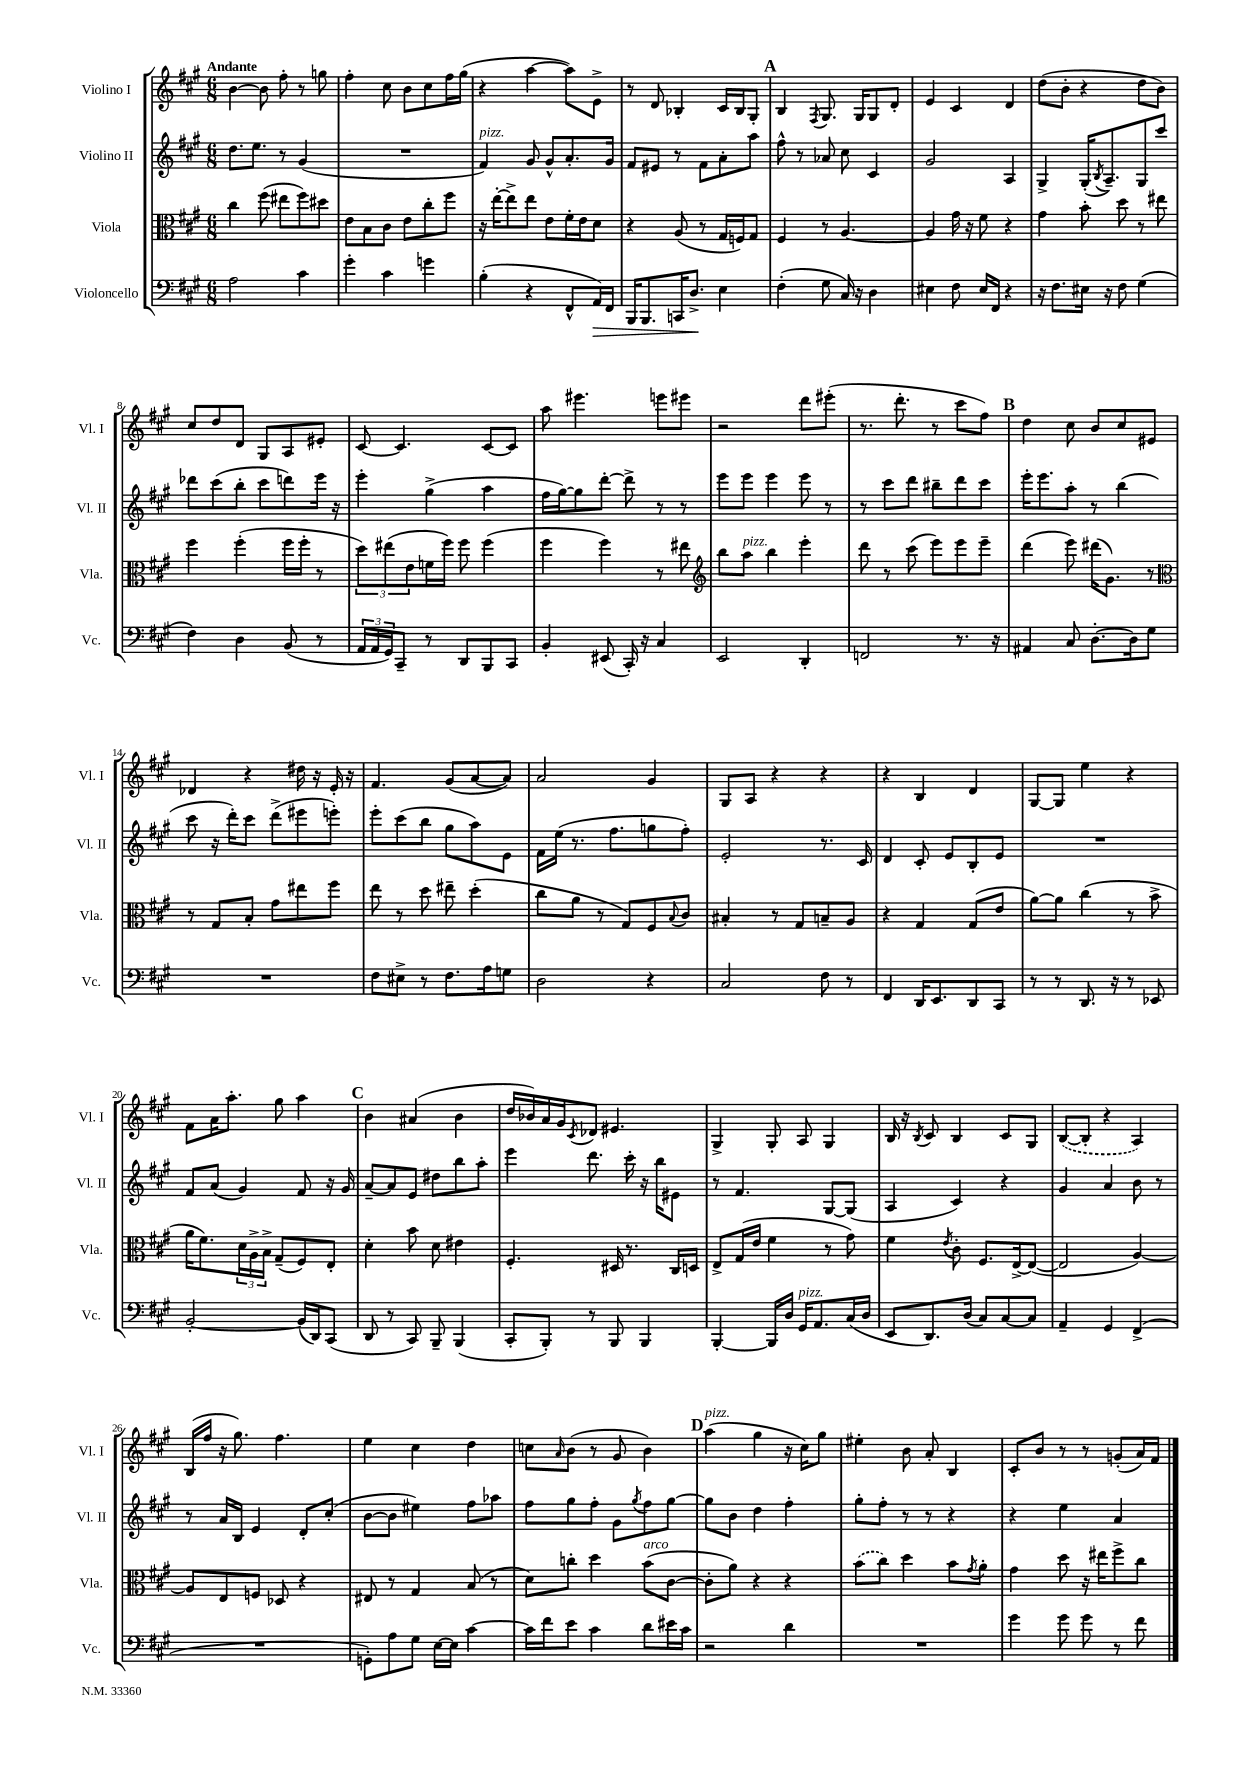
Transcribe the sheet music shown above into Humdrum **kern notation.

**kern	**dynam	**kern	**kern	**kern
*part4	*part4	*part3	*part2	*part1
*staff4	*staff4	*staff3	*staff2	*staff1
*I"Violoncello	*	*I"Viola	*I"Violino II	*I"Violino I
*I'Vc.	*	*I'Vla.	*I'Vl. II	*I'Vl. I
*clefF4	*	*clefC3	*clefG2	*clefG2
*k[f#c#g#]	*	*k[f#c#g#]	*k[f#c#g#]	*k[f#c#g#]
*M6/8	*	*M6/8	*M6/8	*M6/8
=1	=1	=1	=1	=1
!	!	!	!	!LO:TX:a:B:t=Andante
2A\	.	4cc#\	8.dd\L	[4b\
.	.	.	8.ee\J	.
.	.	(8ff#\	.	8b\]
.	.	8ee#X\L	8r	8ff#'\
4c#\	.	8ff#\)	(4g#/	8r
.	.	8dd#X\J	.	8ggn\
=2	=2	=2	=2	=2
4g#'\	.	8e\L	2.r	4ff#'\
.	.	8B\	.	.
4c#\	.	8c#\J	.	8cc#\
.	.	8e\L	.	8b\L
4gn\	.	8cc#'\	.	8cc#\
.	.	8ff#\J	.	16ff#\L
.	.	.	.	(16gg#\JJ
=3	=3	=3	=3	=3
!	!	!	!LO:TX:a:i:t=pizz.	!
(4B'\	.	16r	4f#/)	4r
.	.	[16ee'\KL	.	.
.	.	8ee^\]	.	.
4r	.	8ee\J	8g#/	[4aa\
.	.	8e\L	8g#^^/L	.
8FF#^^/L	.	16f#'\L	8.a'/	8aa\L])
.	.	16e\J	.	.
!	!LO:HP:b	!	!	!
16AA/L)	>	8d\J	.	8e^\J
16FF#/JJ	.	.	16g#/Jk	.
=4	=4	=4	=4	=4
16BBB/KL	.	4r	8f#/L	8r
8.BBB/	.	.	.	.
.	.	.	8e#X/J	8d/
16CCn/K	.	(8A/	8r	4B-X'/
8.D^/J	.	.	.	.
.	.	8r	8f#\L	.
4E\	]	16G#/LL	8a'\	16c#/LL
.	.	16Fn/J)	.	16B-/J
.	.	8G#/J	8aa\J	8G#'/J
!!LO:REH:place=s1:t=A
=5	=5	=5	=5	=5
(4F#'\	.	4F#/	8ff#^^\	4B/
.	.	.	8r	.
.	.	.	.	8qF#/
8G#\	.	8r	8a-X/	8.G#/
16C#/)	.	[4.A/	8cc#\	.
16r	.	.	.	16G#/KL
4D\	.	.	4c#/	8G#/
.	.	.	.	8d'/J
=6	=6	=6	=6	=6
4E#X\	.	4A/]	2g#/	4e/
8F#\	.	16g#\	.	4c#/
.	.	16r	.	.
16E#/LL	.	8f#\	.	.
16FF#/JJ	.	.	.	.
4r	.	4r	4A/	4d/
=7	=7	=7	=7	=7
16r	.	4g#\	4G#^/	(8dd\L
8.F#\L	.	.	.	.
.	.	.	.	8b'\J
16E#X\Jk	.	8b'\	(16G#'/KL	4r
.	.	.	8qB/	.
16r	.	.	8.A~/)	.
8F#\	.	8dd\	.	.
(4G#\	.	8r	8G#/	8dd\L
.	.	8ee#X\	8ccc#/J	8b\J)
!!LO:LB:g=z
=8	=8	=8	=8	=8
4F#\)	.	4ff#\	8ddd-X\L	8cc#/L
.	.	.	(8ccc#\	8dd/
4D\	.	(4ff#'\	8bb'\J	8d/J
.	.	.	8ccc#\L	8G#/L
(8BB/	.	16ff#\LL	8dddn\)	8A/
.	.	16ff#'\JJ	.	.
8r	.	8r	16eee\Jk	8e#X'/J
.	.	.	16r	.
=9	=9	=9	=9	=9
24AA/LL	.	12dd\L)	4eee'\	[8c#/
24AA/	.	.	.	.
24GG#/J)	.	(12ee#X\	.	.
8CC#~/J	.	.	.	4.c#/]
.	.	12e\	.	.
8r	.	16fn\L	(4gg#^\	.
.	.	16ff#\JJ)	.	.
8DD/L	.	8ff#\	.	.
8BBB/	.	(4ff#\	4aa\	[8c#/L
8CC#/J	.	.	.	8c#/J]
=10	=10	=10	=10	=10
4BB'/	.	4ff#\	16ff#\LL	8aa\
.	.	.	[16gg#\J)	.
.	.	.	8gg#\]	4.eee#X\
(8EE#X/	.	4ff#\)	[8ddd'\J	.
16CC#'/)	.	.	8ddd^\]	.
16r	.	.	.	.
4C#/	.	8r	8r	8eeen\L
.	.	8ee#X\	8r	8eee#X\J
=11	=11	=11	=11	=11
*	*	*clefG2	*	*
2EE/	.	8bb\L	8eee\L	2r
!	!	!LO:TX:a:i:t=pizz.	!	!
.	.	8aa\J	8eee\J	.
.	.	4bb\	4eee\	.
4DD'/	.	4eee'\	8eee\	8ddd\L
.	.	.	8r	(8eee#X'\J
=12	=12	=12	=12	=12
2FFn/	.	8ddd\	8r	8.r
.	.	8r	8ccc#\L	.
.	.	.	.	8.ddd'\
.	.	(8ccc#\	8ddd\J	.
.	.	8eee\L)	8bb#X~\L	8r
8.r	.	8eee\	8ddd\	8ccc#\L
.	.	8eee~\J	8ccc#\J	8ff#\J)
16r	.	.	.	.
!!LO:REH:place=s1:t=B
=13	=13	=13	=13	=13
4AA#X/	.	(4ddd\	16eee'\KL	4dd\
.	.	.	8.eee\	.
8C#/	.	8eee\)	8aa'\J	8cc#\
[8.D'\L	.	(16ddd#X\KL	8r	8b/L
.	.	8.g#\J)	.	.
.	.	.	(4bb\	8cc#/
16D\k]	.	.	.	.
8G#\J	.	8r	.	8e#X/J
!!LO:LB:g=z
=14	=14	=14	=14	=14
*	*	*clefC3	*	*
2.r	.	8r	8ccc#\	4d-X/
.	.	8G#/L	16r	.
.	.	.	16ddd'\KL)	.
.	.	8B'/J	8ccc#\J	4r
.	.	8g#\L	(8ddd^\L	.
.	.	8ee#X\	8eee#X\	16dd#X\
.	.	.	.	16r
.	.	8ff#\J	8eeen'\J)	16e'/
.	.	.	.	16r
=15	=15	=15	=15	=15
8F#\L	.	8ee\	8eee'\L	4.f#/
8E#X^\J	.	8r	(8ccc#\	.
8r	.	8dd\	8bb\J	.
8.F#\L	.	8ee#X~\	8gg#\L	(8g#/L
.	.	(4dd'\	8aa\)	[8a/
16A\k	.	.	.	.
8Gn\J	.	.	8e\J	8a/J])
=16	=16	=16	=16	=16
2D\	.	8cc#\L	16f#\LL	2a/
.	.	.	(16ee\JJ	.
.	.	8a\J	8.r	.
.	.	8r	.	.
.	.	.	8.ff#\L	.
.	.	8G#/L)	.	.
4r	.	8F#/	8ggn\	4g#/
.	.	8qqB/	.	.
.	.	8c#/J	8ff#'\J)	.
=17	=17	=17	=17	=17
2C#/	.	4B#X'/	2e'/	8G#/L
.	.	.	.	8A/J
.	.	8r	.	4r
.	.	8G#/L	.	.
8F#\	.	8Bn~/	8.r	4r
8r	.	8A/J	.	.
.	.	.	16c#/	.
=18	=18	=18	=18	=18
4FF#/	.	4r	4d/	4r
16DD/KL	.	4G#/	8c#'/	4B/
8.EE/	.	.	.	.
.	.	.	8e/L	.
8DD/	.	(8G#/L	8B'/	4d/
8CC#/J	.	8e/J	8e/J	.
=19	=19	=19	=19	=19
8r	.	[8a\L)	2.r	[8G#/L
8r	.	8a\J]	.	8G#/J]
8.DD/	.	(4cc#\	.	4ee\
16r	.	.	.	.
8r	.	8r	.	4r
8EE-X/	.	8b^\	.	.
!!LO:LB:g=z
=20	=20	=20	=20	=20
[2BB'/	.	16a\KL	8f#/L	8f#\L
.	.	8.f#\)	.	.
.	.	.	(8a/J	16a\K
.	.	.	.	8.aa'\J
.	.	24d\L	4g#/)	.
.	.	24A^\	.	.
.	.	24B^\JJ	.	.
.	.	(8G#~/L	.	8gg#\
(16BB/LL]	.	8F#/)	8f#/	4aa\
16DD/J)	.	.	.	.
(8CC#/J	.	8E'/J	16r	.
.	.	.	16g#/	.
!!LO:REH:place=s1:t=C
=21	=21	=21	=21	=21
8DD/	.	4d'\	[8a~/L	4b\
8r	.	.	8a/]	.
8CC#/)	.	8b\	8e/J	(4a#X/
8BBB~/	.	8d\	8dd#X\L	.
(4BBB/	.	4e#X\	8bb\	4b\
.	.	.	8aa'\J	.
=22	=22	=22	=22	=22
8CC#'/L	.	4.F#'/	4eee\	16dd/LL
.	.	.	.	16b-X/)
8BBB'/J)	.	.	.	16a/
.	.	.	.	16g#/J
.	.	.	.	8qc#/
8r	.	.	8.ddd\	8d-X/J
8BBB/	.	16D#X/	.	4.e#X/
.	.	8.r	16ccc#'\	.
4BBB/	.	.	16r	.
.	.	.	16bb\KL	.
.	.	16C#/LL	8e#X\J	.
.	.	16Dn/JJ	.	.
=23	=23	=23	=23	=23
[4BBB'/	.	8E^/L	8r	4G#^/
.	.	(16G#/L	4.f#/	.
.	.	16e/JJ	.	.
16BBB/LL]	.	4f#\	.	8G#'/
16D/JJ	.	.	.	.
!LO:TX:a:i:t=pizz.	!	!	!	!
16GG#/KL	.	.	.	8A/
8.AA/	.	.	.	.
.	.	8r	[8G#/L	4G#/
(16C#/L	.	8g#\)	(8G#/J]	.
16D/JJ	.	.	.	.
=24	=24	=24	=24	=24
8EE/L	.	4f#\	4A/	16B/
.	.	.	.	16r
.	.	.	.	8qB/
8.DD/)	.	.	.	8c#/
.	.	8qe/	.	.
.	.	8c#'\	4c#/)	4B/
(16D/Jk	.	.	.	.
8C#/L)	.	8.F#/L	.	.
[8C#/	.	.	4r	8c#/L
.	.	[16E^/k	.	.
8C#/J]	.	(8E/J_	.	8G#/J
=25	=25	=25	=25	=25
4AA~/	.	2E/]	4g#/	([8B/L
.	.	.	.	8B'/J]
4GG#/	.	.	4a/	4r
(4FF#^/	.	[4A/)	8b\	4A/)
.	.	.	8r	.
!!LO:LB:g=z
=26	=26	=26	=26	=26
2.r	.	8A/L]	8r	(16B/LL
.	.	.	.	16ff#/JJ
.	.	8E/	16a/LL	16r
.	.	.	16B/JJ	8.gg#\)
.	.	8Fn/J	4e/	.
.	.	8D-X/	.	4.ff#\
.	.	4r	8d'/L	.
.	.	.	(8cc#'/J	.
=27	=27	=27	=27	=27
8GGn'\L)	.	8E#X/	[8b\L	4ee\
8A\	.	8r	8b\J]	.
8G#\J	.	4G#/	4ee#X\)	4cc#\
[16E\LL	.	.	.	.
16E\JJ]	.	.	.	.
[4c#\	.	(8B/	8ff#\L	4dd\
.	.	8r	8aa-X\J	.
=28	=28	=28	=28	=28
16c#\LL]	.	8d\L)	8ff#\L	8ccn\L
16f#\J	.	.	.	.
.	.	.	.	16qqa/
8e\J	.	8ccn'\J	8gg#\	(8b\J
4c#\	.	4dd\	8ff#'\J	8r
.	.	.	8g#\L	8g#/
.	.	.	8qgg#/	.
!	!	!LO:TX:a:i:t=arco	!	!
8d\L	.	(8b\L	8ff#\	4b\)
16e#X\L	.	[8c#\J	[8gg#\J	.
16c#\JJ	.	.	.	.
!!LO:REH:place=s1:t=D
=29	=29	=29	=29	=29
!	!	!	!	!LO:TX:a:i:t=pizz.
2r	.	8c#'\L]	8gg#\L]	(4aa\
.	.	8a\J)	8b\J	.
.	.	4r	4dd\	4gg#\
4d\	.	4r	4ff#'\	16r
.	.	.	.	16cc#\KL)
.	.	.	.	8gg#\J
=30	=30	=30	=30	=30
2.r	.	(8b\L	8gg#'\L	4ee#X'\
.	.	8cc#\J)	8ff#'\J	.
.	.	4dd\	8r	8b\
.	.	.	8r	8a'/
.	.	8b\L	4r	4B/
.	.	8qg#/	.	.
.	.	8a'\J	.	.
=31	=31	=31	=31	=31
4g#\	.	4g#\	4r	8c#'/L
.	.	.	.	8b/J
8g#\	.	8dd\	4ee\	8r
8g#\	.	16r	.	8r
.	.	16ee#X\KL	.	.
8r	.	8ff#^\	4a/	(8gn'/L
8f#\	.	8cc#\J	.	16a/L)
.	.	.	.	16f#/JJ
==	==	==	==	==
*-	*-	*-	*-	*-
